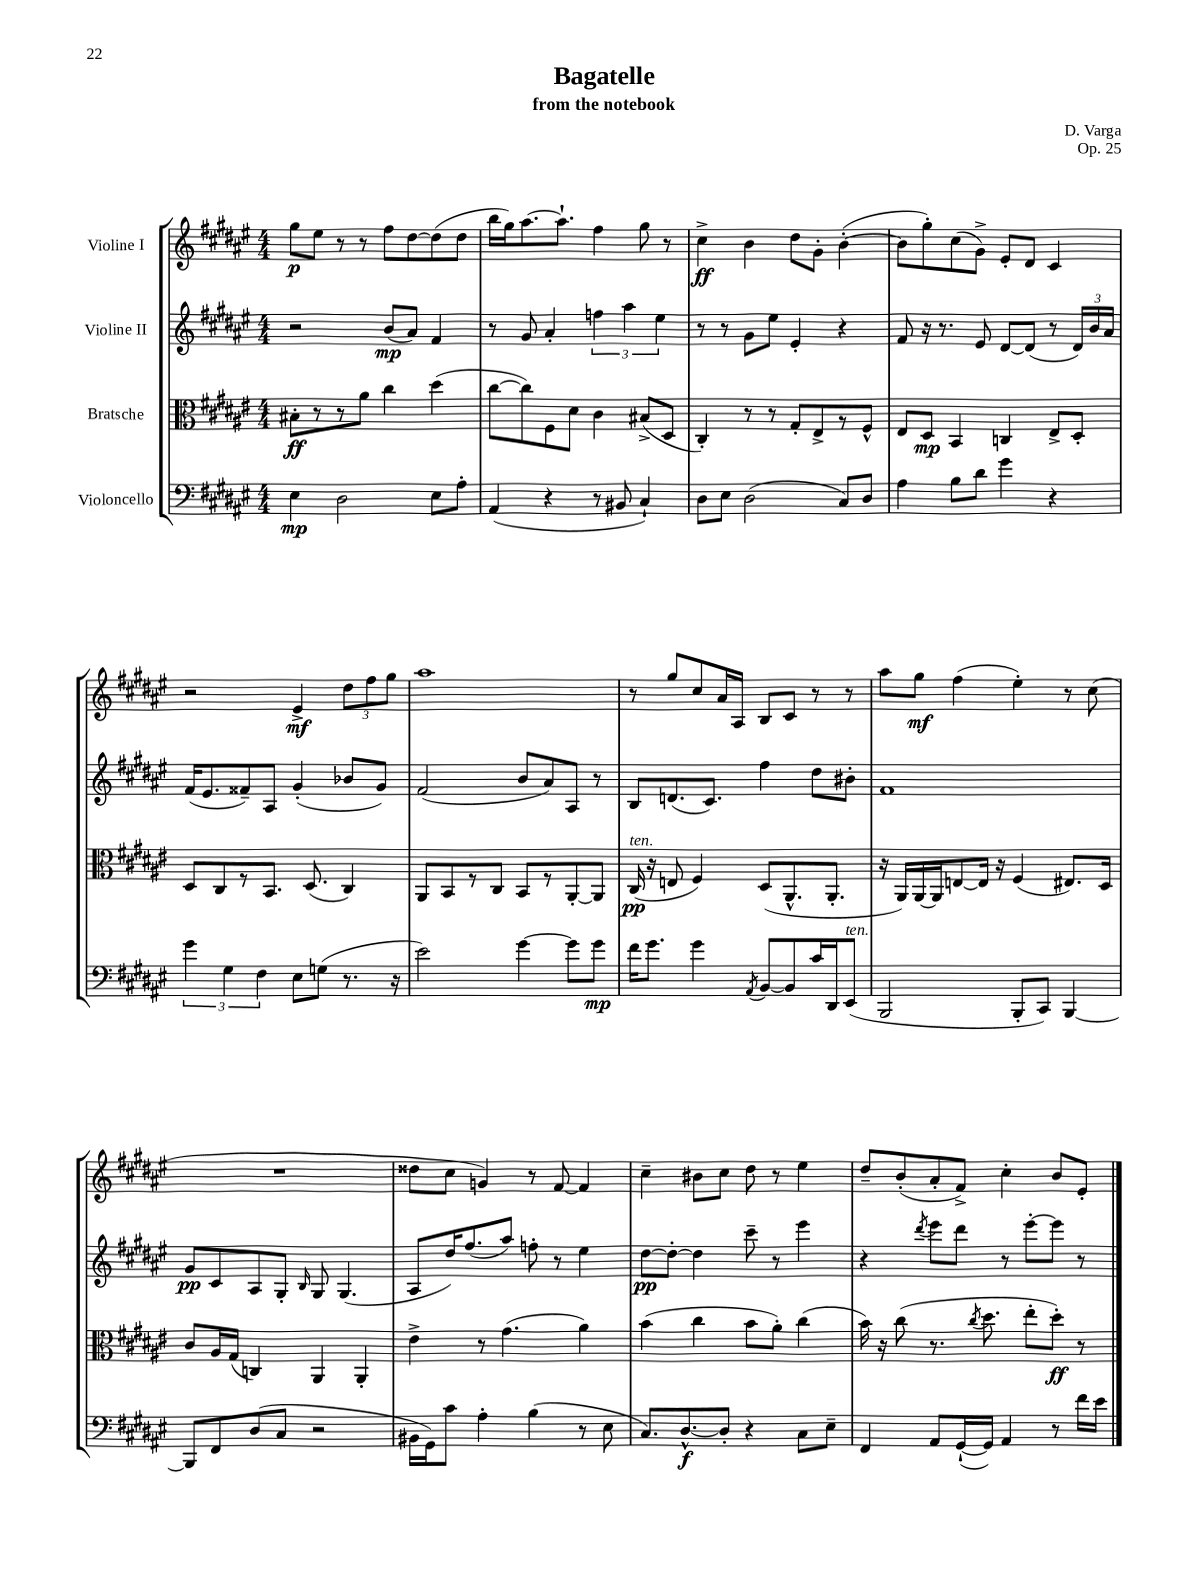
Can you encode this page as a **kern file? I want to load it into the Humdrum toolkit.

**kern	**kern	**kern	**kern
*staff4	*staff3	*staff2	*staff1
*clefF4	*clefC3	*clefG2	*clefG2
*k[f#c#g#d#a#e#]	*k[f#c#g#d#a#e#]	*k[f#c#g#d#a#e#]	*k[f#c#g#d#a#e#]
*M4/4	*M4/4	*M4/4	*M4/4
4E#	8B#'	2r	8gg#
.	8r	.	8ee#
2D#	8r	.	8r
.	8a#	.	8r
.	4cc#	(8b	8ff#
.	.	8a#)	[8dd#
8E#	(4dd#	4f#	(8dd#]
8A#'	.	.	8dd#
=	=	=	=
(4AA#	[8cc#	8r	16bb
.	.	.	16gg#)
.	8cc#])	8g#	[8.aa#
4r	8F#	4a#'	.
.	.	.	8.aa#`]
.	8d#	.	.
8r	4c#	6ff	4ff#
8BB#	.	.	.
.	.	6aa#	.
4C#`)	(8B#^	.	8gg#
.	.	6ee#	.
.	8D#	.	8r
=	=	=	=
8D#	4C#')	8r	4cc#^
8E#	.	8r	.
(2D#	8r	8g#	4b
.	8r	8ee#	.
.	8G#'	4e#'	8dd#
.	8E#^	.	8g#'
8C#)	8r	4r	([4b'
8D#	8F#^^	.	.
=	=	=	=
4A#	8E#	8f#	8b]
.	8D#	16r	8gg#')
.	.	8.r	.
8B	4BB	.	(8cc#
8d#	.	8e#	8g#^)
4g#	4C	[8d#	8e#'
.	.	(8d#]	8d#
4r	8E#^	8r	4c#
.	8D#'	24d#)	.
.	.	24b	.
.	.	24a#	.
=	=	=	=
6g#	8D#	(16f#	2r
.	.	8.e#	.
.	8C#	.	.
6G#	.	.	.
.	8r	8f##~)	.
6F#	.	.	.
.	8.BB	8A#	.
8E#	.	(4g#'	4e#^
.	(8.D#	.	.
(8G	.	.	.
8.r	4C#)	8b-	12dd#
.	.	.	12ff#
.	.	8g#)	.
.	.	.	12gg#
16r	.	.	.
=	=	=	=
2e#)	8AA#	(2f#	1aa#
.	8BB	.	.
.	8r	.	.
.	8C#	.	.
[4g#	8BB	8b	.
.	8r	8a#)	.
8g#]	[8AA#'	8A#	.
8g#	8AA#]	8r	.
=	=	=	=
16f#	(16C#	8B	8r
8.g#	16r	.	.
.	8E	(8.d	8gg#
4g#	4F#)	.	8cc#
.	.	8.c#)	.
.	.	.	16a#
.	.	.	16A#
8qAA#	.	.	.
[8BB	(8D#	4ff#	8B
8BB]	8.AA#^^	.	8c#
16c#	.	8dd#	8r
16DD#	8.AA#'	.	.
(8EE#	.	8b#'	8r
=	=	=	=
2BBB	16r	1f#	8aa#
.	16AA#)	.	.
.	[16AA#	.	8gg#
.	16AA#]	.	.
.	[8E	.	(4ff#
.	16E]	.	.
.	16r	.	.
8BBB'	(4F#	.	4ee#')
8CC#)	.	.	.
[4BBB	8.E#)	.	8r
.	.	.	(8cc#
.	16D#	.	.
=	=	=	=
8BBB]	8c#	8g#	1r
8FF#	16A#	8c#	.
.	(16G#	.	.
(8D#	4C)	8A#	.
8C#	.	8G#'	.
.	.	16qqB	.
2r	4AA#	8G#	.
.	.	(4.G#	.
.	4AA#'	.	.
=	=	=	=
16BB#	4e#^	8A#	8dd##
16GG#)	.	.	.
8c#	.	16dd#)	8cc#
.	.	(8.ff#	.
4A#'	8r	.	4g)
.	(4.g#	8aa#)	.
(4B	.	8ff'	8r
.	.	8r	[8f#
8r	4a#)	4ee#	4f#]
8E#	.	.	.
=	=	=	=
8.C#)	(4b	[8dd#	4cc#~
.	.	8dd#'_	.
[8.D#^^	.	.	.
.	4cc#	4dd#]	8b#
8D#']	.	.	8cc#
4r	8b	8ccc#~	8dd#
.	8a#')	8r	8r
8C#	(4cc#	4eee#	4ee#
8E#~	.	.	.
=	=	=	=
4FF#	16b)	4r	8dd#~
.	16r	.	.
.	(8cc#	.	(8b'
.	.	8qddd#	.
8AA#	8.r	8eee#	8a#'
([16GG#`	.	8ddd#	8f#^)
.	8qcc#	.	.
16GG#])	8.dd#	.	.
4AA#	.	8r	4cc#'
.	8ee#'	[8eee#'	.
8r	8dd#')	8eee#]	8b
16f#	8r	8r	8e#'
16e#	.	.	.
==	==	==	==
*-	*-	*-	*-
